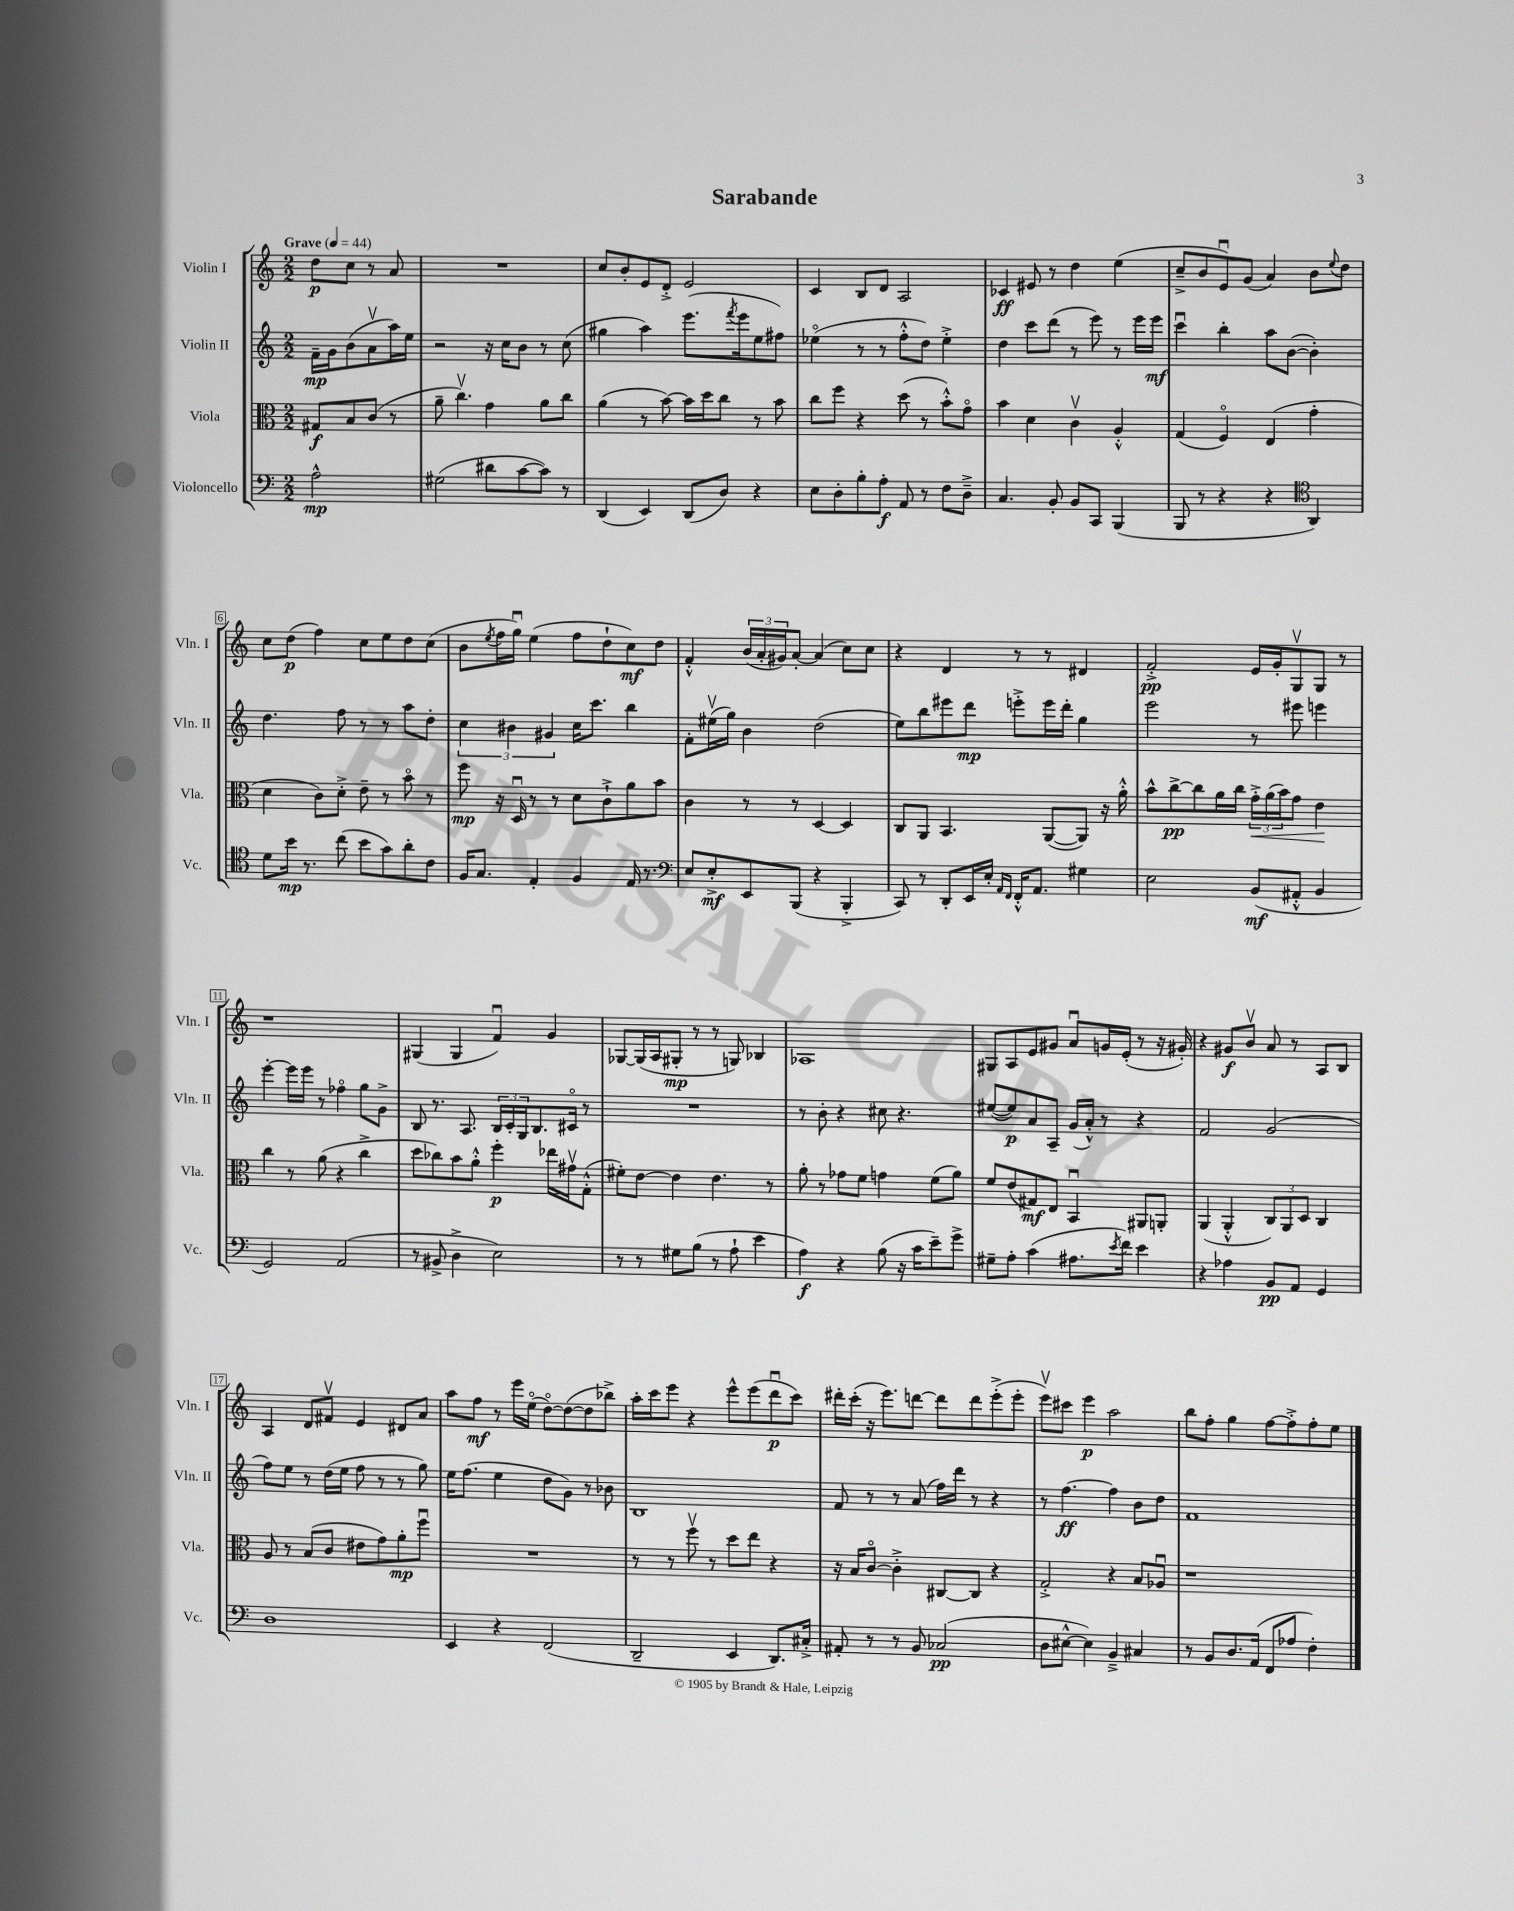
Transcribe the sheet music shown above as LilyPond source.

\header { title = "Sarabande" }
<<
\new StaffGroup <<
\new Staff = "s0" \with { instrumentName = "Violin I" shortInstrumentName = "Vln. I" } {
    \clef treble \key c \major \numericTimeSignature \time 2/2 \partial 2 \tempo "Grave" 4 = 44
    d''8\p c''8 r8 a'8 |
    R1 |
    c''8 b'8-. e'8 d'8-.-> e'2 |
    c'4 b8 d'8 a2 |
    ces'4\ff eis'8 r8 d''4 e''4( |
    c''8---> b'8 e'8\downbow) g'8( a'4) b'8 \appoggiatura { e''8 } d''8 |
    c''8 d''8\p( f''4) c''8 e''8 d''8 c''8( |
    b'8 \acciaccatura { e''8 } f''16 g''16\downbow) e''4( f''8 d''8-! c''8\mf) d''8 |
    f'4-.-^ \tuplet 3/2 { b'16( a'16-. gis'16) } a'8~-. a'4( c''8) c''8 |
    r4 d'4 r8 r8 dis'4 |
    f'2-.->\pp e'16 g'16-. g8\upbow g8 r8 |
    r1 |
    gis4( gis4 f'4\downbow) g'4 |
    ges8~ ges16( a16 gis8-.\mp r8 r8 g8) bes4 |
    aes1 |
    gis8 a8 e'8 gis'8 a'8\downbow g'16 e'16-.( r8 r16 gis'16-.) |
    r4 gis'8\f b'8\upbow a'8 r8 a8 b8 |
    a4 d'8 fis'8\upbow e'4 dis'8 a'8 |
    a''8 f''8\mf r8 e'''16 e''16\flageolet( d''8~\flageolet) d''8~( d''8 bes''8->) |
    a''16-. c'''16 e'''8 r4 e'''8-^ e'''8( d'''8\downbow\p c'''8) |
    dis'''16-. c'''16-.( r16 e'''8.) d'''8~ d'''8 d'''8 e'''8-.->( e'''8-. |
    e'''8\upbow) cis'''8 e'''4\p a''2 |
    b''8 f''8-. g''4 f''8~ f''8-.-> f''8-. e''8 \bar "|." |
}
\new Staff = "s1" \with { instrumentName = "Violin II" shortInstrumentName = "Vln. II" } {
    \clef treble \key c \major \numericTimeSignature \time 2/2 \partial 2
    f'16--\mp g'16 b'8( a'8\upbow a''16) e''16 |
    r2 r16 c''16 b'8 r8 c''8( |
    gis''4 a''4) e'''8.( \acciaccatura { f'''8 } e'''16 e''8 fis''8) |
    ees''4\flageolet( r8 r8 f''8-.-^ d''8) ees''4-.-> |
    d''4 c'''8 d'''8( r8 e'''8) r8 e'''16 e'''16\mf |
    c'''4\downbow b''4-. a''8 b'8~( b'4-.) |
    d''4. f''8 r8 r8 a''8 d''8-. |
    \tuplet 3/2 { c''4 bis'4 gis'4 } c''16 c'''8. b''4 |
    f'8-. eis''16\upbow( g''16) b'4 d''2( |
    e''8) b''8 eis'''8 d'''8\mp e'''8-.-> e'''16 d'''16-. g''4 |
    e'''2 r8 eis'''8 e'''4 |
    e'''4~-. e'''16 e'''16 r8 fes''4\flageolet g''8 g'8-> |
    b8 r8. a8. \tuplet 3/2 { b16 c'16-. g16 } b8. cis'16\flageolet r8 |
    R1 |
    r8 b'8-. r4 cis''8 r4. |
    eis''8~( eis''8\p) a'8 a8-- g'16( a'16-.-^) r8 r4 |
    f'2 g'2( |
    f''8) e''8 r8 d''16( e''16 f''8 r8 r8 g''8) |
    e''16 f''8.( e''4 d''8 g'8) r8 bes'8 |
    b1 |
    f'8 r8 r8 a'8( f''16) d'''16 r8 r4 |
    r8 f''4.~\ff f''4 b'8 d''8 |
    f'1 \bar "|." |
}
\new Staff = "s2" \with { instrumentName = "Viola" shortInstrumentName = "Vla." } {
    \clef alto \key c \major \numericTimeSignature \time 2/2 \partial 2
    gis8\f b8 c'8( r8 |
    a'8-- c''4.\upbow) g'4 a'8 c''8 |
    a'4( r8 b'8~) b'16 d''16 c''8 r8 b'8 |
    c''8 f''8 r4 d''8( r8 b'8-.-^) g'8\flageolet |
    b'4 d'4 c'4\upbow a4-.-^ |
    g4( f4\flageolet) e4( g'4-. |
    d'4 c'8) d'8-.-> e'8-- r8 b'8\flageolet r8 |
    f''8\mp r16 d16\downbow r8 r8 d'8 c'8-!-> a'8 b'8 |
    c'4 r8 r8 d4~ d4 |
    c8 a,8 b,4. a,8~( a,8) r16 a'16-.-^ |
    b'8-^ c''8~->\pp c''8 a'16 c''16 \tuplet 3/2 { g'16-.->\< a'16( b'16) } g'8 e'4\! |
    c''4 r8 a'8( r4 c''4-> |
    d''8 ces''8) b'8 a'8-.-^ f''4-.\p ees''16 gis'16\upbow g8-.-^( |
    fis'8-.) e'8~ e'4 e'4. r8 |
    a'8-. r8 ges'8 f'8 g'4 f'8( a'8) |
    f'8 e'8( gis8\mf) e8 b,4\downbow ais,8 a,8-. |
    a,4( a,4-.-^ \tuplet 3/2 { c8) a,8 d8 } c4 |
    a8 r8 b8( c'8 eis'8 g'8) a'8-.\mp f''8\downbow |
    R1 |
    r8 r8 f''8\upbow r8 d''8 e''8 r4 |
    r16 b16 c'8~\flageolet c'4-.-> cis8~ cis8 r4 |
    g2-.-> r4 b8 aes8\downbow |
    r1 \bar "|." |
}
\new Staff = "s3" \with { instrumentName = "Violoncello" shortInstrumentName = "Vc." } {
    \clef bass \key c \major \numericTimeSignature \time 2/2 \partial 2
    a2-^\mp |
    gis2( dis'8 c'8~ c'8) r8 |
    d,4( e,4) d,8( d8) r4 |
    e8 d8-. b8-. a8-.\f a,8 r8 f8 d8---> |
    c4. b,8-. b,8 c,8 b,,4( |
    b,,8 r8 r4 r4 \clef tenor a,4) |
    d'8 b'16\mp r8. c''8( b'8 g'8) a'8-. c'8 |
    f16 g8. e4-. f4 e16 r8. |
    \clef bass e8 e8-.->\mf e,8 b,,8( r4 b,,4-.-> |
    c,8) r8 d,8-. e,16 e16-. \grace { a,16 f,16 } f,16-.-^ a,8. gis4 |
    e2 b,8\mf( ais,8-.-^ b,4 |
    g,2) a,2( |
    r8 bis,8-> d4-> e2) |
    r8 r8 gis8 b8( r8 a8-! e'4 |
    a4\f) r4 b8( r16 c'16 e'8--) g'8-> |
    gis8-- a8-. c'4( ais8. \acciaccatura { e'8 } f'16) e'4 |
    r4 aes4 b,8\pp a,8 g,4 |
    d1 |
    e,4 r4 f,2( |
    d,2-- e,4 d,8.) cis16-.-> |
    ais,8-. r8 r8 b,8 ces2\pp( |
    d8 eis8~-^ eis4) b,4---> cis4 |
    r8 b,8 d8. a,16( f,8 aes8 f4-.) \bar "|." |
}
>>
>>
\layout { \context { \Score \override BarNumber.stencil = #(make-stencil-boxer 0.1 0.3 ly:text-interface::print) } }
